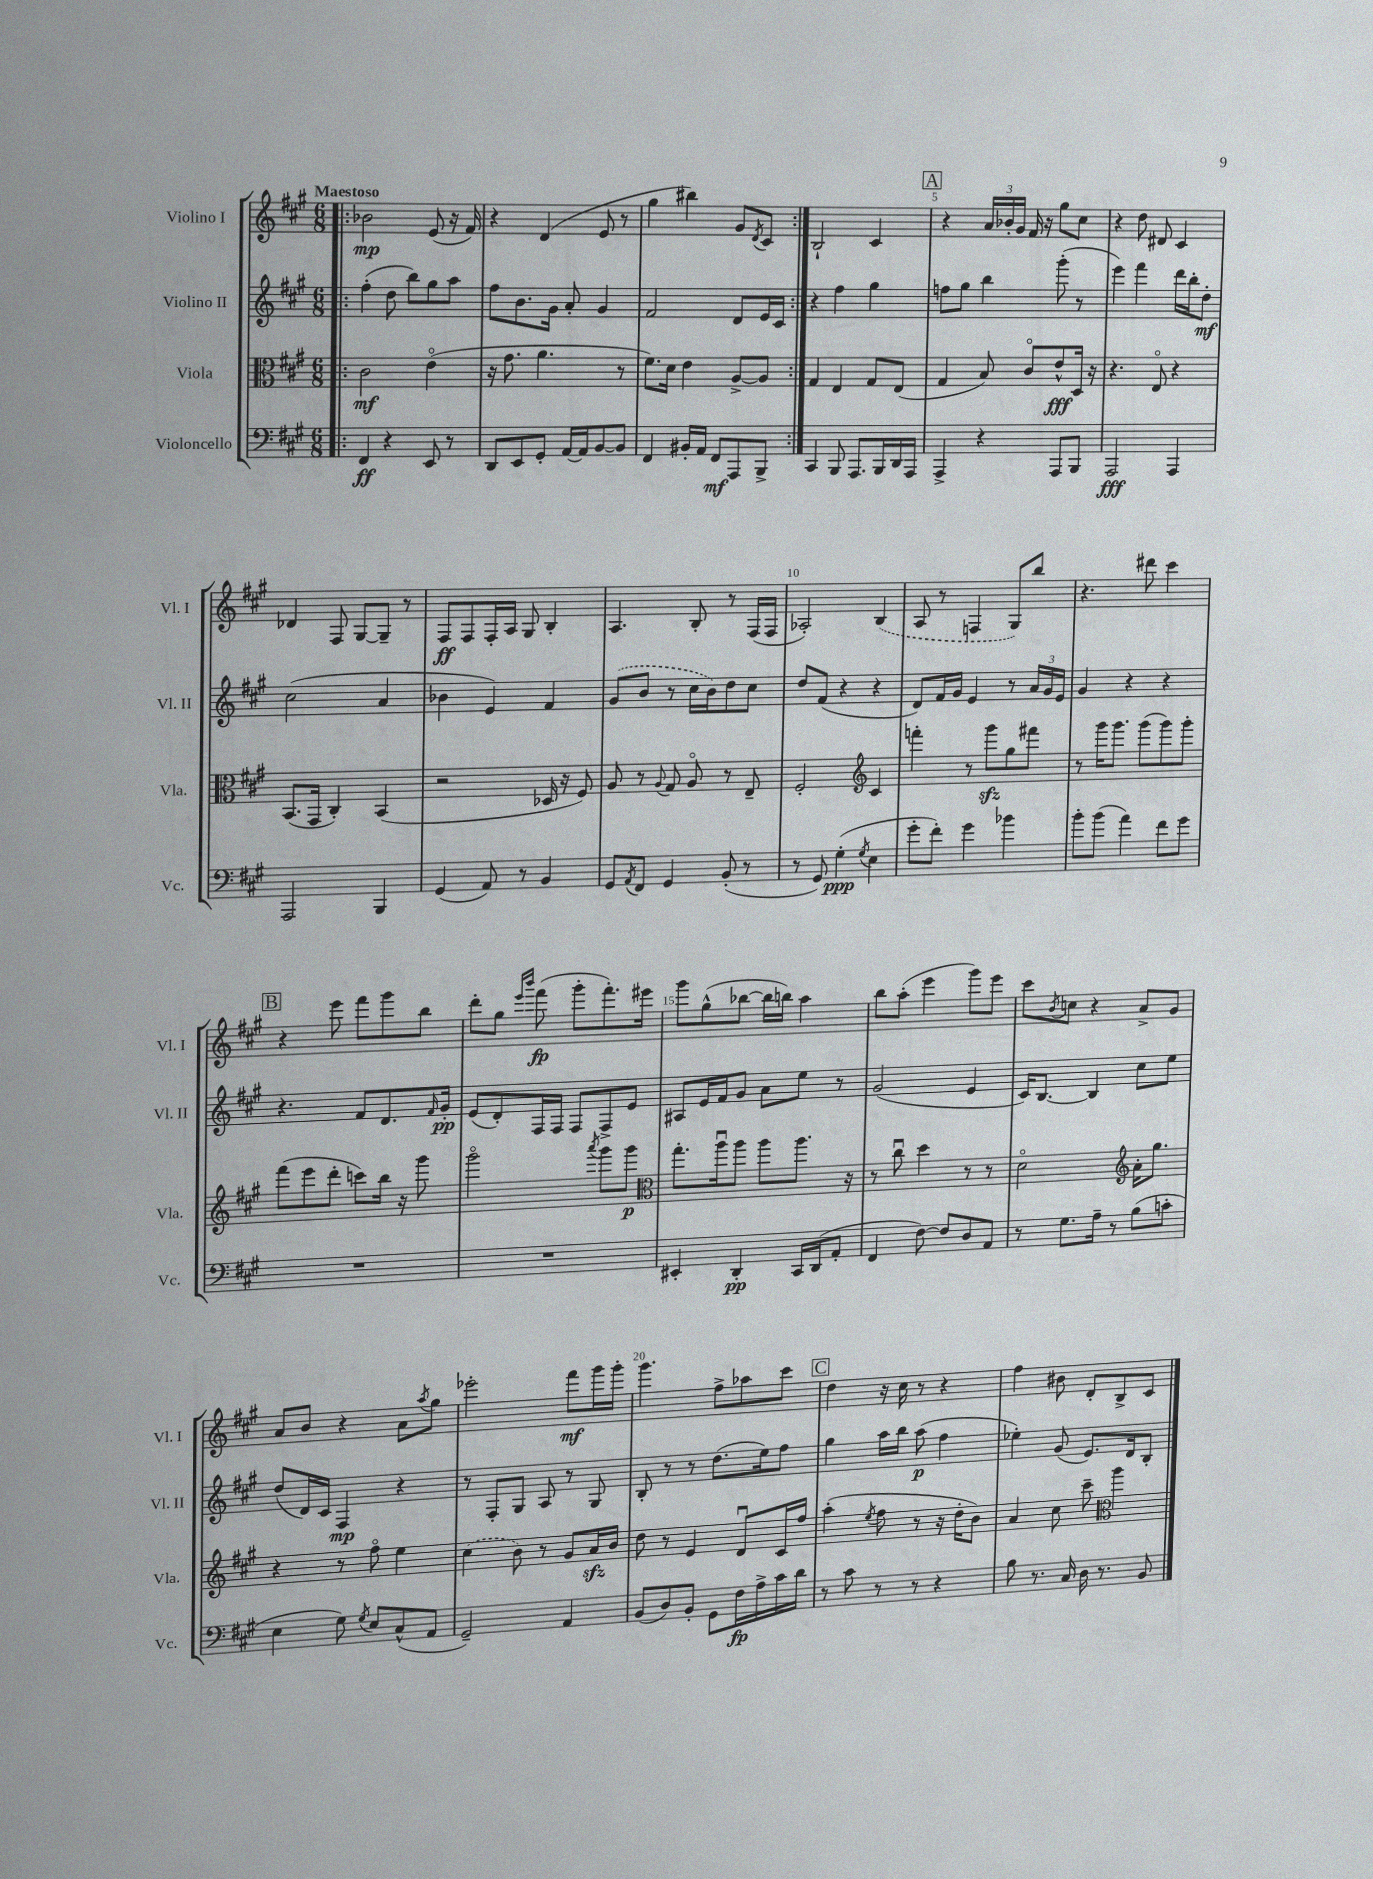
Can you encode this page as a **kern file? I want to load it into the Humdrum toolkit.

**kern	**dynam	**kern	**dynam	**kern	**dynam	**kern	**dynam
*part4	*part4	*part3	*part3	*part2	*part2	*part1	*part1
*staff4	*staff4	*staff3	*staff3	*staff2	*staff2	*staff1	*staff1
*I"Violoncello	*	*I"Viola	*	*I"Violino II	*	*I"Violino I	*
*I'Vc.	*	*I'Vla.	*	*I'Vl. II	*	*I'Vl. I	*
*clefF4	*	*clefC3	*	*clefG2	*	*clefG2	*
*k[f#c#g#]	*	*k[f#c#g#]	*	*k[f#c#g#]	*	*k[f#c#g#]	*
*M6/8	*	*M6/8	*	*M6/8	*	*M6/8	*
=1!|:	=1!|:	=1!|:	=1!|:	=1!|:	=1!|:	=1!|:	=1!|:
!	!	!	!	!	!	!LO:TX:a:B:t=Maestoso	!
4FF#/	ff	2c#\	mf	(4ff#'\	.	2b-X\	mp
4r	.	.	.	8dd\	.	.	.
.	.	.	.	8bb\L)	.	.	.
8EE/	.	(4e\	.	8gg#\	.	(8e/	.
8r	.	.	.	8aa\J	.	16r	.
.	.	.	.	.	.	16f#/)	.
=2	=2	=2	=2	=2	=2	=2	=2
8DD/L	.	16r	.	8ff#\L	.	4r	.
.	.	8.g#\	.	.	.	.	.
8EE/	.	.	.	8.b\	.	.	.
8GG#'/J	.	4.a\	.	.	.	(4d/	.
.	.	.	.	16g#\Jk	.	.	.
[16AA/LL	.	.	.	8a'/	.	.	.
16AA/J]	.	.	.	.	.	.	.
[8BB/	.	.	.	4g#/	.	8e/	.
8BB/J]	.	8r	.	.	.	8r	.
=3	=3	=3	=3	=3	=3	=3	=3
4FF#/	.	8.f#\L)	.	2f#/	.	4gg#\	.
.	.	16d\Jk	.	.	.	.	.
16BB#X'/LL	.	4e\	.	.	.	4bb#X\)	.
16AA/JJ	.	.	.	.	.	.	.
8FF#/L	mf	.	.	.	.	.	.
8AAA/	.	[8A^/L	.	8d/L	.	8g#/L	.
.	.	.	.	.	.	8qd/	.
8BBB^/J	.	8A/J]	.	16e/L	.	8c#/J	.
.	.	.	.	16c#/JJ	.	.	.
=4:|!	=4:|!	=4:|!	=4:|!	=4:|!	=4:|!	=4:|!	=4:|!
4CC#/	.	4G#/	.	4r	.	2B`/	.
8BBB/	.	4E/	.	4ff#\	.	.	.
8.AAA/L	.	.	.	.	.	.	.
.	.	8G#/L	.	4gg#\	.	4c#/	.
16BBB/L	.	.	.	.	.	.	.
16DD/	.	(8E/J	.	.	.	.	.
16AAA/JJ	.	.	.	.	.	.	.
!!LO:REH:place=s1:t=A
=5	=5	=5	=5	=5	=5	=5	=5
4AAA^/	.	4G#/	.	8ffn\L	.	4r	.
.	.	.	.	8gg#\J	.	.	.
4r	.	8B/)	.	4bb\	.	24a/LL	.
.	.	.	.	.	.	24b-X'/	.
.	.	.	.	.	.	24g#/JJ	.
.	.	8c#/L	.	.	.	16f#/	.
.	.	.	.	.	.	16r	.
8AAA/L	.	8e^^/	fff	(8ggg#'\	.	8gg#\L	.
8BBB/J	.	16D/Jk	.	8r	.	8cc#\J	.
.	.	16r	.	.	.	.	.
=6	=6	=6	=6	=6	=6	=6	=6
2AAA/	fff	4.r	.	4eee\)	.	4r	.
.	.	.	.	4fff#\	.	8dd\	.
.	.	8E/	.	.	.	8d#X/	.
4AAA/	.	4r	.	16ddd\LL	.	4c#/	.
.	.	.	.	16bb'\J	.	.	.
.	.	.	.	8dd'\J	mf	.	.
!!LO:LB:g=z
=7	=7	=7	=7	=7	=7	=7	=7
2AAA/	.	(8.BB/L	.	(2cc#\	.	4d-X/	.
.	.	16GG#/Jk	.	.	.	.	.
.	.	4C#'/)	.	.	.	8F#/	.
.	.	.	.	.	.	[8G#/L	.
4BBB/	.	(4BB/	.	4a/	.	8G#~/J]	.
.	.	.	.	.	.	8r	.
=8	=8	=8	=8	=8	=8	=8	=8
(4GG#/	.	2r	.	4b-X\	.	8F#/L	ff
.	.	.	.	.	.	8F#/	.
8AA/)	.	.	.	4e/)	.	16F#'/L	.
.	.	.	.	.	.	16A/JJ	.
8r	.	.	.	.	.	8G#/	.
4BB/	.	16D-X/	.	4f#/	.	4B'/	.
.	.	16r	.	.	.	.	.
.	.	8F#/)	.	.	.	.	.
=9	=9	=9	=9	=9	=9	=9	=9
8GG#/L	.	8A/	.	(8g#/L	.	4.A/	.
8qAA/	.	.	.	.	.	.	.
8FF#/J	.	8r	.	8b/J	.	.	.
.	.	8qqA/	.	.	.	.	.
4GG#/	.	8G#/	.	8r	.	.	.
.	.	8A/	.	16cc#\LL	.	8B'/	.
.	.	.	.	16b\J)	.	.	.
(8BB'/	.	8r	.	8dd\	.	8r	.
8r	.	8E~/	.	8cc#\J	.	(16F#/LL	.
.	.	.	.	.	.	16F#/JJ	.
=10	=10	=10	=10	=10	=10	=10	=10
8r	.	2F#'/	.	8dd/L	.	2A-X'/)	.
8GG#/)	.	.	.	(8f#/J	.	.	.
(4G#'\	ppp	.	.	4r	.	.	.
8qG#/	.	.	.	.	.	.	.
*	*	*clefG2	*	*	*	*	*
4E\	.	4c#/	.	4r	.	(4B/	.
=11	=11	=11	=11	=11	=11	=11	=11
8g#'\L	.	4fffn'\	.	8d/L)	.	8A/	.
8f#'\J)	.	.	.	16f#/L	.	8r	.
.	.	.	.	16g#/JJ	.	.	.
4g#\	.	8r	.	4e/	.	4Fn/	.
.	.	8ggg#zz\L	.	.	.	.	.
4b-X\	.	8gg#\	.	8r	.	8G#/L)	.
.	.	8fff#X\J	.	24a/LL	.	8bb/J	.
.	.	.	.	24g#/	.	.	.
.	.	.	.	24e/JJ	.	.	.
=12	=12	=12	=12	=12	=12	=12	=12
8b'\L	.	8r	.	4g#/	.	4.r	.
(8b\J	.	16ggg#\KL	.	.	.	.	.
.	.	8.ggg#\J	.	.	.	.	.
4a\)	.	.	.	4r	.	.	.
.	.	(8ggg#\L	.	.	.	8ddd#X\	.
8f#\L	.	8ggg#\)	.	4r	.	4ccc#\	.
8g#\J	.	8ggg#'\J	.	.	.	.	.
!!LO:LB:g=z
!!LO:REH:place=s1:t=B
=13	=13	=13	=13	=13	=13	=13	=13
2.r	.	(8fff#\L	.	4.r	.	4r	.
.	.	8eee\	.	.	.	.	.
.	.	8ddd'\J	.	.	.	8eee\	.
.	.	8cccn\L)	.	8f#/L	.	8fff#\L	.
.	.	16bb\Jk	.	8.d/	.	8ggg#\	.
.	.	16r	.	.	.	.	.
.	.	8ggg#\	.	.	.	8bb\J	.
.	.	.	.	16qqf#/	.	.	.
.	.	.	.	16g#'/Jk	pp	.	.
=14	=14	=14	=14	=14	=14	=14	=14
2.r	.	2ggg#\	.	(8e/L	.	8ddd'\L	.
.	.	.	.	8d'/)	.	8gg#\J	.
.	.	.	.	.	.	16qqeee/LL	.
.	.	.	.	.	.	16qqbbb/JJ	.
.	.	.	.	16F#/L	.	(8fff#\	fp
.	.	.	.	16F#/JJ	.	.	.
.	.	.	.	8F#/L	.	8ggg#'\L	.
.	.	8qaaa/	.	.	.	.	.
.	.	8ggg#\L	.	8F#^/	.	8.fff#'\)	.
.	.	8ggg#\J	p	8e/J	.	.	.
.	.	.	.	.	.	16eee#X\Jk	.
=15	=15	=15	=15	=15	=15	=15	=15
*	*	*clefC3	*	*	*	*	*
4EE#X'/	.	8.gg#'\L	.	8A#X/L	.	8ggg#\L	.
.	.	.	.	16e/L	.	(8gg#^^\	.
.	.	16aau\k	.	16f#/J	.	.	.
4DD'/	pp	8aa\J	.	8g#/J	.	[8bb-X\J	.
.	.	8aa\L	.	8a\L	.	16bb-\LL]	.
.	.	.	.	.	.	16bbn\JJ)	.
16CC#/LL	.	8.aa\J	.	8ee\J	.	4aa\	.
(16DD/J	.	.	.	.	.	.	.
8AA'/J	.	.	.	8r	.	.	.
.	.	16r	.	.	.	.	.
=16	=16	=16	=16	=16	=16	=16	=16
4FF#/	.	8r	.	(2g#/	.	8bb\L	.
.	.	8cc#u\	.	.	.	(8aa'\J	.
[8F#\)	.	4dd\	.	.	.	4eee\	.
8F#/L]	.	.	.	.	.	.	.
8D/	.	8r	.	4e/	.	8ggg#\L)	.
8AA/J	.	8r	.	.	.	8eee\J	.
=17	=17	=17	=17	=17	=17	=17	=17
8r	.	2d\	.	16c#/KL)	.	8ccc#\L	.
.	.	.	.	[8.B/J	.	.	.
.	.	.	.	.	.	8qb/	.
8.G#\L	.	.	.	.	.	8ccn\J	.
.	.	.	.	4B/]	.	4r	.
16A~\Jk	.	.	.	.	.	.	.
8r	.	.	.	.	.	.	.
*	*	*clefG2	*	*	*	*	*
(8B\L	.	16a'\KL	.	8cc#\L	.	8a^/L	.
.	.	8.gg#\J	.	.	.	.	.
8cn'\J	.	.	.	8ee\J	.	8g#/J	.
!!LO:LB:g=z
=18	=18	=18	=18	=18	=18	=18	=18
4E\	.	4r	.	(8dd/L	.	8a/L	.
.	.	.	.	16d/L)	.	8b/J	.
.	.	.	.	16c#/JJ	.	.	.
8G#\)	.	8r	.	4F#/	mp	4r	.
8qG#/	.	.	.	.	.	.	.
8E/L	.	8ff#\	.	.	.	.	.
(8C#^^/	.	4ee\	.	4r	.	8a\L	.
.	.	.	.	.	.	8qaa/	.
8AA/J	.	.	.	.	.	8gg#\J	.
=19	=19	=19	=19	=19	=19	=19	=19
2GG#~/)	.	(4cc#\	.	8r	.	2eee-X'\	.
.	.	.	.	8F#'/L	.	.	.
.	.	8b\)	.	8G#/J	.	.	.
.	.	8r	.	8A/	.	.	.
4AA/	.	8g#/L	.	8r	.	8fff#\L	mf
.	.	16azz/L	.	8G#/	.	16ggg#\L	.
.	.	16b/JJ	.	.	.	16ggg#'\JJ	.
=20	=20	=20	=20	=20	=20	=20	=20
(8BB/L	.	8dd\	.	8B'/	.	4.ggg#\	.
8D/)	.	8r	.	8r	.	.	.
8BB'/J	.	4e/	.	8r	.	.	.
8GG#\L	.	.	.	(8.dd\L	.	8ff#^\L	.
16F#\L	fp	8du/L	.	.	.	8aa-X\	.
16A^\	.	.	.	16ee\k)	.	.	.
16c#\	.	16c#/L	.	8ff#\J	.	8ccc#\J	.
16d\JJ	.	16ff#/JJ	.	.	.	.	.
!!LO:REH:place=s1:t=C
=21	=21	=21	=21	=21	=21	=21	=21
8r	.	(4aa'\	.	4gg#\	.	4dd\	.
8c#\	.	.	.	.	.	.	.
.	.	8qee/	.	.	.	.	.
8r	.	8ff#\	.	16aa\LL	.	16r	.
.	.	.	.	16bb\JJ	.	16cc#\	.
8r	.	8r	.	(8aa\	p	8r	.
4r	.	16r	.	4ff#\	.	4r	.
.	.	16dd'\KL	.	.	.	.	.
.	.	8b\J)	.	.	.	.	.
=22	=22	=22	=22	=22	=22	=22	=22
8B\	.	4a/	.	4ee-X'\)	.	4ff#\	.
8.r	.	.	.	.	.	.	.
.	.	8cc#\	.	(8g#/	.	8b#X\	.
16C#/	.	.	.	.	.	.	.
16D\	.	8ccc#~\	.	8.e/L)	.	8d'/L	.
8.r	.	.	.	.	.	.	.
*	*	*clefC3	*	*	*	*	*
.	.	4aa\	.	.	.	8B^/	.
.	.	.	.	16d/k	.	.	.
8BB/	.	.	.	8B'/J	.	8c#/J	.
==	==	==	==	==	==	==	==
*-	*-	*-	*-	*-	*-	*-	*-
